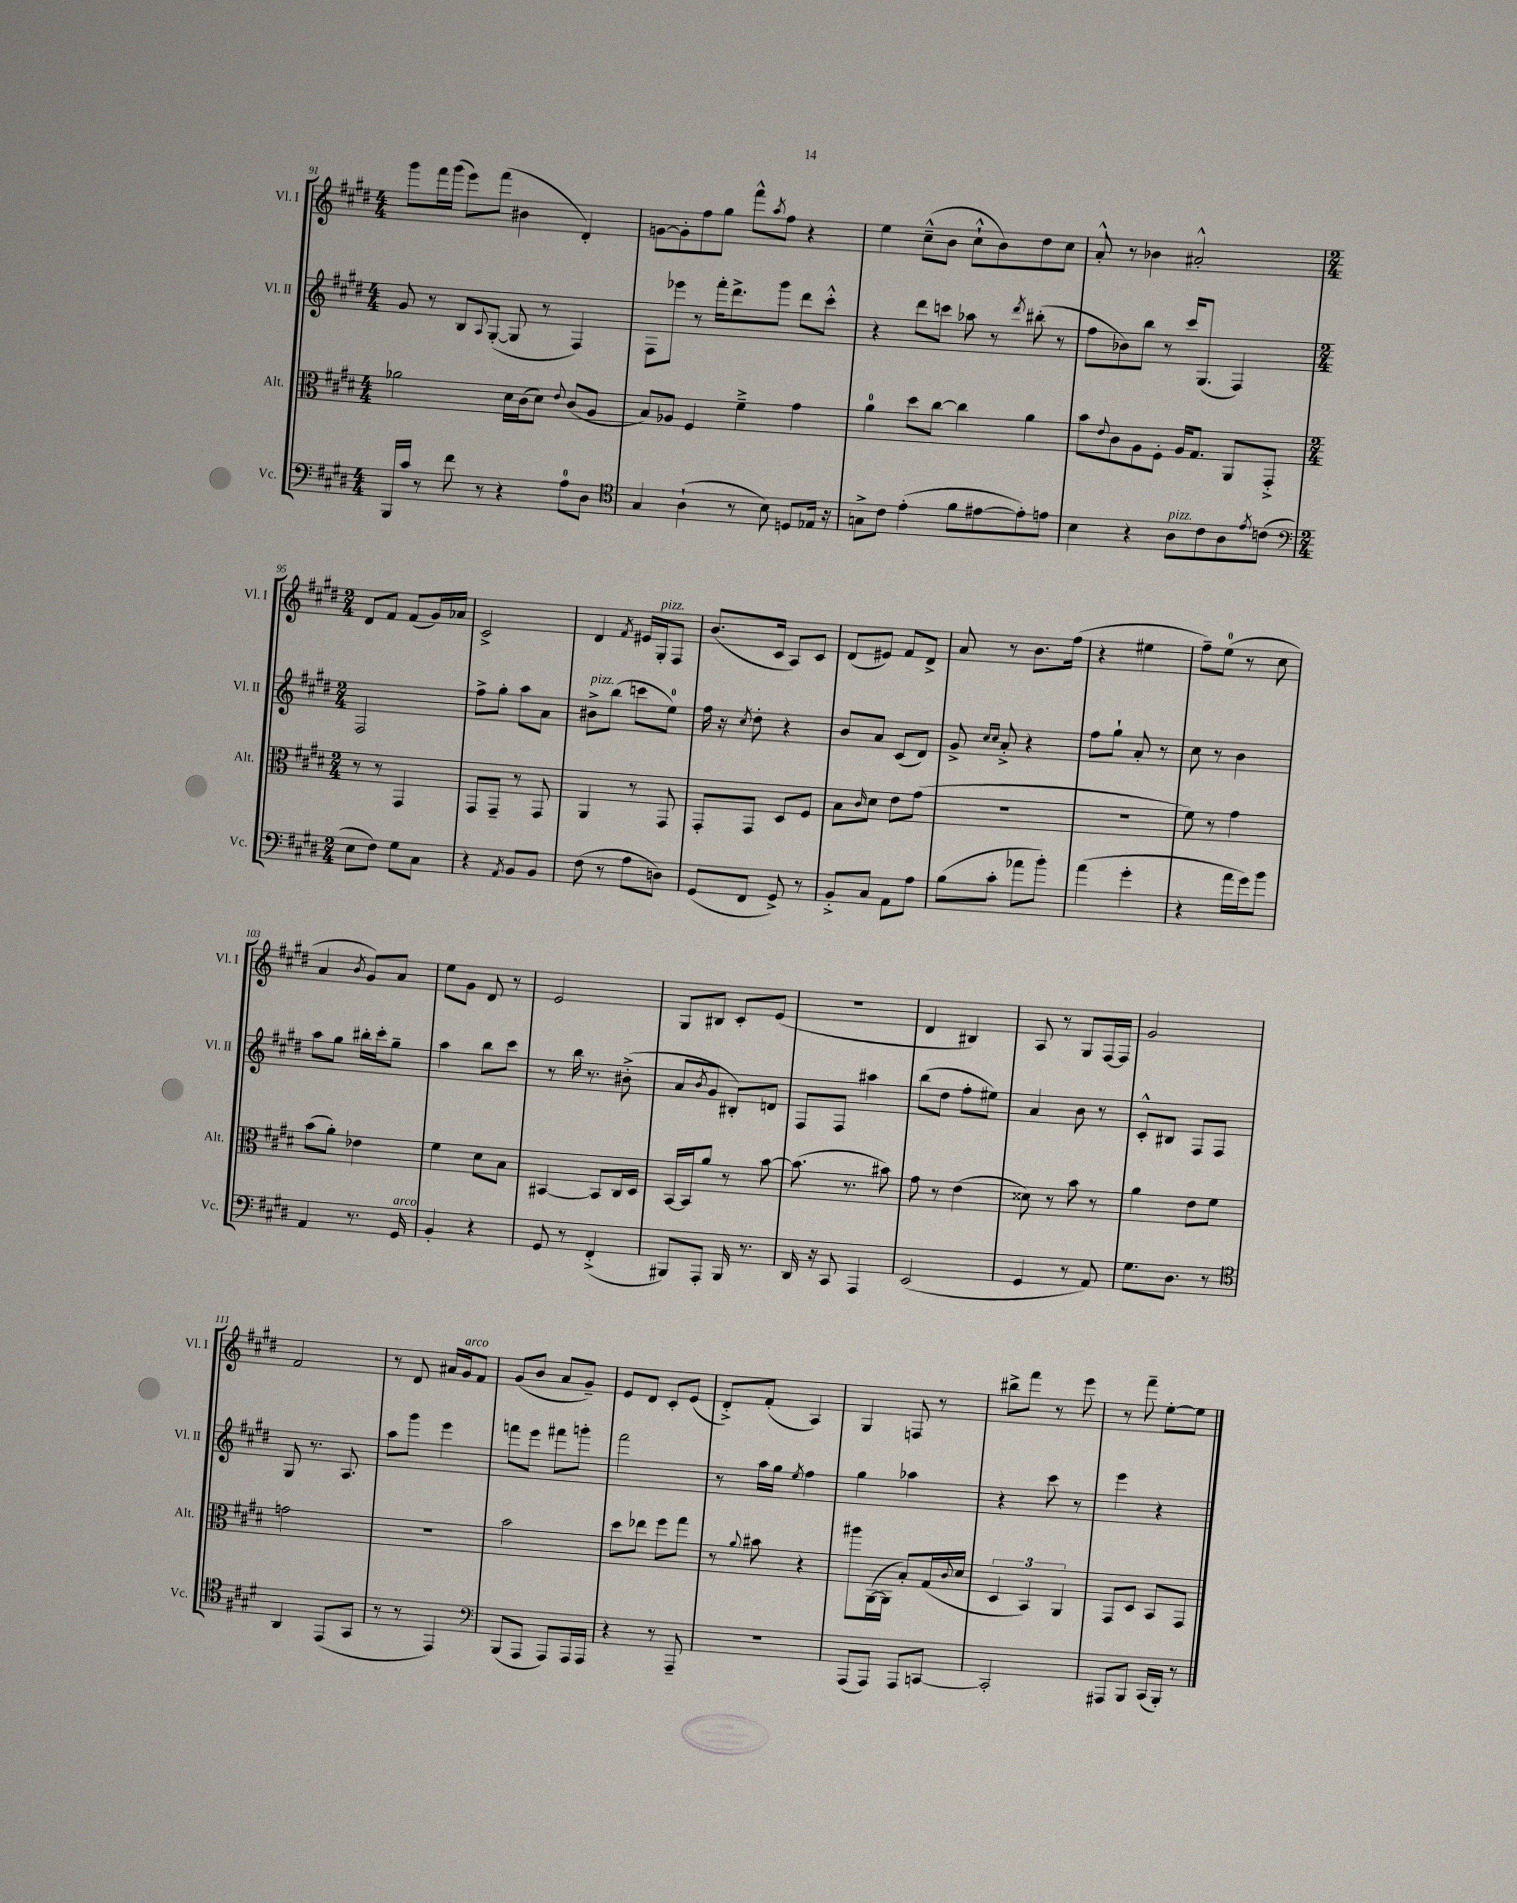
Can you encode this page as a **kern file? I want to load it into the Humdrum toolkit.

**kern	**kern	**kern	**kern
*staff4	*staff3	*staff2	*staff1
*clefF4	*clefC3	*clefG2	*clefG2
*k[f#c#g#d#]	*k[f#c#g#d#]	*k[f#c#g#d#]	*k[f#c#g#d#]
*M4/4	*M4/4	*M4/4	*M4/4
16BBB/LL	2a-\	8g#/	8ggg#\L
16c#/JJ	.	.	.
8r	.	8r	16fff#\L
.	.	.	(16ggg#\JJ
8f#\	.	8B/L	8eee\L)
.	.	8qqA/	.
8r	.	([8G#'/J	(8fff#\J
4r	16d#\LL	8G#/]	4b#\
.	(16c#\J	.	.
.	8d#\J)	8r	.
.	8qqe/	.	.
8A\L	(8c#/L	4F#/)	4d#'/)
8D#\J	8A/J	.	.
=	=	=	=
*clefC4	*	*	*
4G#/	8B/L)	8F#\L	[8g\L
.	8A-/J	8eee-\J	8g'\]
(4A`\	4F#/	8r	8ff#\
.	.	16fff#'\LK	8gg#\J
.	.	8.ddd#^\	.
8r	4f#~^\	.	8fff#^^\L
.	.	.	8qaa/
8B\)	.	8ggg#\J	8ff#\J
8D/L	4g#\	8ddd#\L	4r
16E-/Jk	.	8ccc#'^^\J	.
16r	.	.	.
=	=	=	=
8G^\L	4a\	4r	4ee\
8c#\J	.	.	.
(4e'\	8dd#\L	8ddd#\L	(8cc#~^^\L
.	[8cc#\J	8ccc\J	8b\J
8f#\L	4cc#\]	8aa-\	8cc#`^^\L
[8e#\	.	8r	8b\)
.	.	8qddd#/	.
8e#'\])	4a\	(8bb#'\	8dd#\
8e\J	.	8r	8cc#\J
=	=	=	=
4B\	8b\L	8ff#\L	8a'^^/
.	8qqe/	.	.
.	8c#\	8b-\)	8r
4r	8A\	8bb\J	4b-\
.	8F#'\J	8r	.
8A\L	16A/LK	16ccc#/LK	2a#'^^/
.	8.G#/J	(8.G#/J	.
8c#\	.	.	.
8A\	8AA/L	4F#/)	.
8qe/	.	.	.
(8c\J	8GG#'^/J	.	.
=	=	=	=
*clefF4	*	*	*
*M2/4	*M2/4	*M2/4	*M2/4
8E\L	8r	2F#/	8d#/L
8F#\J)	8r	.	8f#/J
8G#\L	4GG#/	.	(8f#/L
8C#\J	.	.	16g#/L)
.	.	.	16a-/JJ
=	=	=	=
4r	8GG#/L	8ff#^\L	2c#^/
.	8GG#~/J	8gg#'\J	.
8qAA/	.	.	.
8BB/L	8r	8aa\L	.
8BB/J	8GG#/	8a\J	.
=	=	=	=
(8F#\	4AA/	8b#^\L	4d#/
8r	.	(8bb\J	.
.	.	.	8qf#/
8A\L	8r	8ccc\L	16e#/LL
.	.	.	16G#'/J
8D\J)	8GG#/	8ee\J)	8F#/J
=	=	=	=
(8GG#/L	8GG#'/L	16ff#\	(8.b/L
.	.	16r	.
.	.	8qcc#/	.
8FF#/J	8GG#/J	8dd#'\	.
.	.	.	16c#/Jk
8GG#^/)	8D#/L	4r	8A/L)
8r	8F#/J	.	8c#/J
=	=	=	=
8BB'^/L	8B\L	8b/L	(8d#/L
.	16qqc#/	.	.
8C#/J	8d#\J	8a/J	8e#/J)
8AA\L	8e\L	(8c#/L	8f#/L
8A\J	(8g#\J	8d#/J)	8d#^/J
=	=	=	=
(8B\L	2r	8g#^/	8a/
.	.	16qqcc#/LL	.
.	.	16qqcc#/JJ	.
8c#'\J	.	8a'^/	8r
8a-\L	.	4r	8.b\L
8b'\J)	.	.	.
.	.	.	(16ff#\Jk
=	=	=	=
(4a\	2r	8ff#\L	4r
.	.	8gg#`\J	.
4g#'\	.	8a'/	4ee#\
.	.	8r	.
=	=	=	=
4r	8f#\)	8cc#\	8ff#~\L)
.	8r	8r	(8ee\J
16a\LL	4g#\	4b\	8r
16g#\J)	.	.	.
8b\J	.	.	8cc#\
=	=	=	=
4AA/	(8b\L	8aa\L	4a/
.	8a'\J)	8gg#\J	.
.	.	.	8qb/
8.r	4e-\	16bb#'\LL	8g#/L)
.	.	16ccc#'\J	.
.	.	8gg#~\J	8a/J
16GG#/	.	.	.
=	=	=	=
4BB'/	4f#\	4aa\	8ee\L
.	.	.	8g#\J
4r	8d#\L	8bb\L	8d#/
.	8B\J	8ccc#\J	8r
=	=	=	=
8GG#/	[4BB#/	8r	2e/
8r	.	16bb\	.
.	.	8.r	.
(4FF#'^/	8BB#/]L	.	.
.	16C#/L	(8b#'^\	.
.	16D#/JJ	.	.
=	=	=	=
8BBB#/L)	[16BB/LL	8a/L	8G#/L
.	16BB/]J	.	.
.	.	8qb/	.
8AAA'/J	8a/J	8g#/J	8B#/J
16BBB#/	8r	8B#'/L)	8c#'/L
8.r	.	.	.
.	[8b\	8d/J	(8e/J
=	=	=	=
16DD#/	(8.b\]	8F#/L	2r
16r	.	.	.
8CC#/	.	8F#/J	.
.	8.r	.	.
4AAA/	.	4aa#\	.
.	8b#\)	.	.
=	=	=	=
(2EE/	8g#\	(8bb\L	4d#/
.	8r	8dd#\J	.
.	(4e\	8ff#'\L	4B#/)
.	.	8ee#\J)	.
=	=	=	=
4GG#/	8d##\)	4a/	8A/
.	8r	.	8r
8r	8b\	8b\	8G#/L
8AA/)	8r	8r	[16F#/L
.	.	.	16F#/]JJ
=	=	=	=
8.G#\L	4a\	8c#'^^/L	2g#/
.	.	8B#/J	.
8.D#\J	.	.	.
.	8e\L	8F#/L	.
8r	8f#\J	8F#/J	.
=	=	=	=
*clefC4	*	*	*
4AA/	2g\	8G#/	2f#/
.	.	8.r	.
(8EE/L	.	.	.
.	.	8.A/	.
8GG#/J	.	.	.
=	=	=	=
8r	2r	8aa\L	8r
8r	.	8ggg#\J	8d#/
4EE/)	.	4eee\	16a#/LL
.	.	.	16g#/J
.	.	.	8f#/J
=	=	=	=
*clefF4	*	*	*
(8BBB/L	2b\	8fff\L	(8g#/L
8AAA/J	.	8eee\J	8b/J
8AAA/L)	.	8fff#\L	8a/L
16AAA/L	.	8ggg'\J	8g#~/J)
16AAA/JJ	.	.	.
=	=	=	=
4r	8dd#\L	2fff#\	8e/L
.	8ee-\J	.	8d#/J
8r	8ff#\L	.	8c#'/L
8AAA~/	8gg#\J	.	(8e/J
=	=	=	=
2r	8r	8r	8d#'^/L)
.	8qqa/	.	.
.	8b#\	16aa\LL	(8f#'/J
.	.	16gg#\JJ	.
.	.	8qee/	.
.	4r	4ff#\	4A/)
=	=	=	=
(8AAA/L	8aa#\L	4gg#\	4G#/
8AAA/J)	([16AA\L	.	.
.	16AA\]JJ	.	.
8AAA/L	8B'/L)	4aa-\	8F/
[8CC/J	(16G#/L	.	8r
.	8qqc#/	.	.
.	16d#/JJ	.	.
=	=	=	=
2CC'/]	6D#/	4r	8bb#^\L
.	.	.	8fff#\J
.	6BB/)	.	.
.	.	8ccc#\	8r
.	6AA/	.	.
.	.	8r	8eee\
=	=	=	=
8AAA#/L	8GG#/L	4eee\	8r
8BBB/J	8D#/J	.	8fff#~\
(16CC#/LL	8BB/L	4r	[8ee'\L
16BBB'/JJ)	.	.	.
8r	8GG#/J	.	8ee\]J
==	==	==	==
*-	*-	*-	*-
